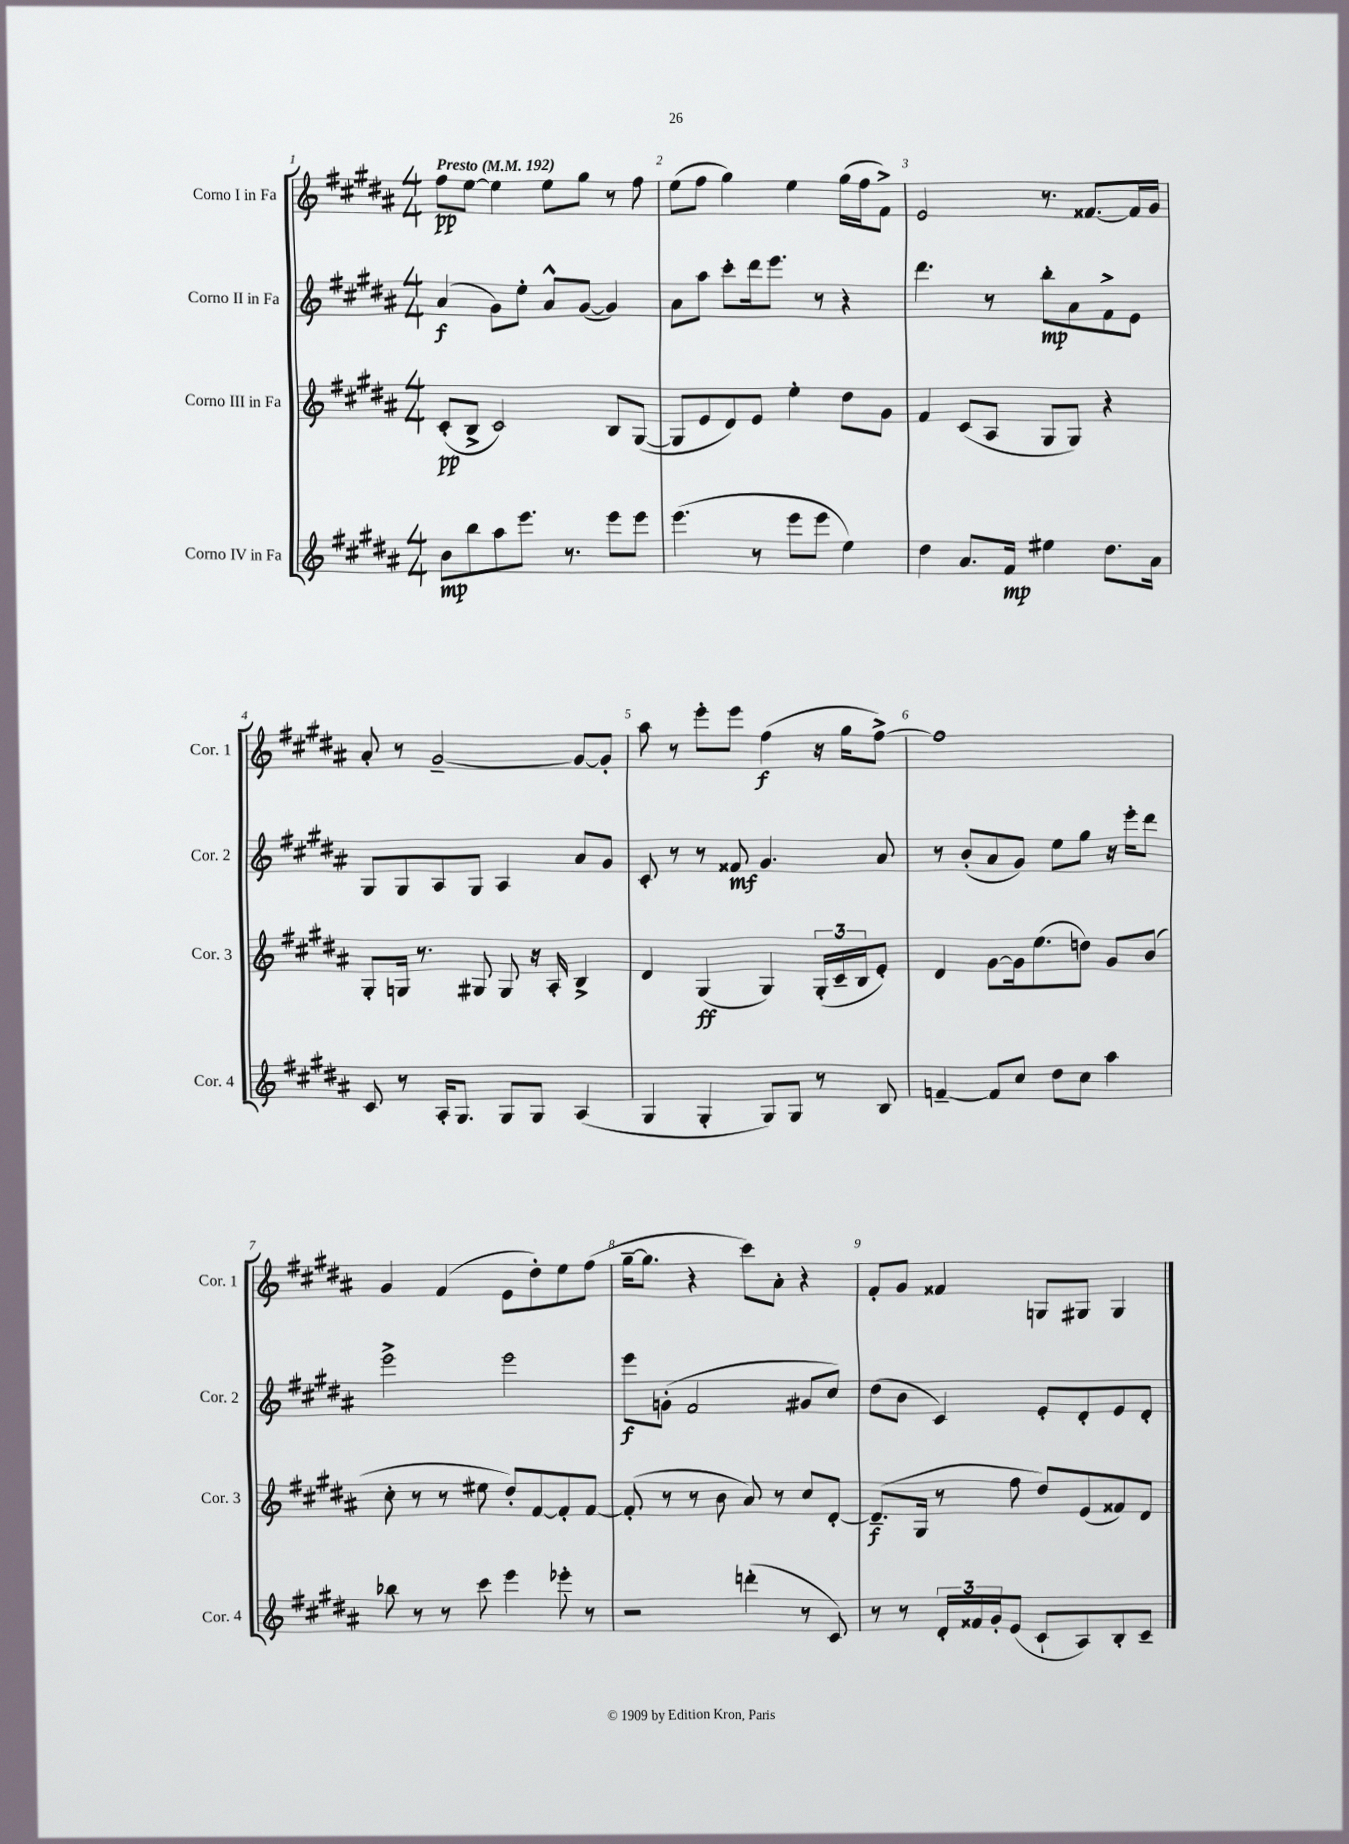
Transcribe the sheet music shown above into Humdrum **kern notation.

**kern	**dynam	**kern	**dynam	**kern	**dynam	**kern	**dynam
*part4	*part4	*part3	*part3	*part2	*part2	*part1	*part1
*staff4	*staff4	*staff3	*staff3	*staff2	*staff2	*staff1	*staff1
*I"Corno IV in Fa	*	*I"Corno III in Fa	*	*I"Corno II in Fa	*	*I"Corno I in Fa	*
*I'Cor. 4	*	*I'Cor. 3	*	*I'Cor. 2	*	*I'Cor. 1	*
*clefG2	*	*clefG2	*	*clefG2	*	*clefG2	*
*k[f#c#g#d#a#]	*	*k[f#c#g#d#a#]	*	*k[f#c#g#d#a#]	*	*k[f#c#g#d#a#]	*
*M4/4	*	*M4/4	*	*M4/4	*	*M4/4	*
*MM192	*	*MM192	*	*MM192	*	*MM192	*
=1	=1	=1	=1	=1	=1	=1	=1
!	!	!	!	!	!	!LO:TX:a:B:t=Presto	!
8b\L	mp	(8c#'/L	pp	(4a#/	f	8ff#\L	pp
8bb\	.	8B^/J	.	.	.	[8ee\J	.
8aa#\	.	2c#/)	.	8g#\L)	.	4ee\]	.
8.eee\J	.	.	.	8ee'\J	.	.	.
.	.	.	.	8a#^^/L	.	8ee\L	.
8.r	.	.	.	.	.	.	.
.	.	.	.	([8g#/J	.	8gg#\J	.
8eee\L	.	8B/L	.	4g#/])	.	8r	.
8eee\J	.	([8G#/J	.	.	.	8ff#\	.
=2	=2	=2	=2	=2	=2	=2	=2
(4.eee\	.	8G#/L]	.	8a#\L	.	(8ee\L	.
.	.	8e/	.	8aa#\J	.	8ff#\J	.
.	.	8d#/)	.	8ccc#'\L	.	4gg#\)	.
8r	.	8e/J	.	16ddd#\k	.	.	.
.	.	.	.	8.eee\J	.	.	.
8eee\L	.	4ee'\	.	.	.	4ee\	.
8eee\J	.	.	.	8r	.	.	.
4ee\)	.	8dd#\L	.	4r	.	(16gg#\LL	.
.	.	.	.	.	.	16ff#\J	.
.	.	8g#\J	.	.	.	8f#^\J)	.
=3	=3	=3	=3	=3	=3	=3	=3
4dd#\	.	4f#/	.	4.ddd#\	.	2e/	.
8.a#/L	.	(8c#/L	.	.	.	.	.
.	.	8A#/J	.	8r	.	.	.
16f#/Jk	mp	.	.	.	.	.	.
4ee#X\	.	8G#/L	.	8bb'\L	mp	8.r	.
.	.	8G#/J)	.	8a#\	.	.	.
.	.	.	.	.	.	[8.f##X/L	.
8.dd#\L	.	4r	.	8f#^\	.	.	.
.	.	.	.	8e\J	.	16f##/L]	.
16a#\Jk	.	.	.	.	.	16g#/JJ	.
!!LO:LB:g=z
=4	=4	=4	=4	=4	=4	=4	=4
8c#/	.	8G#'/L	.	8G#/L	.	8a#'/	.
8r	.	16Gn/Jk	.	8G#/	.	8r	.
.	.	8.r	.	.	.	.	.
16A#'/KL	.	.	.	8A#/	.	[2g#~/	.
8.G#/J	.	.	.	.	.	.	.
.	.	8G#X/	.	8G#/J	.	.	.
8G#/L	.	8G#/	.	4A#/	.	.	.
8G#/J	.	16r	.	.	.	.	.
.	.	16A#'/	.	.	.	.	.
(4A#/	.	4B^/	.	8a#/L	.	8g#/L_	.
.	.	.	.	8g#/J	.	8g#'/J]	.
=5	=5	=5	=5	=5	=5	=5	=5
4G#/	.	4d#/	.	8c#'/	.	8aa#\	.
.	.	.	.	8r	.	8r	.
4G#'/	.	(4G#/	ff	8r	.	8eee'\L	.
.	.	.	.	8f##X/	mf	8eee\J	.
8G#/L)	.	4G#/)	.	4.g#/	.	(4ff#\	f
8G#/J	.	.	.	.	.	.	.
8r	.	(24G#'/LL	.	.	.	16r	.
.	.	24c#~/	.	.	.	.	.
.	.	.	.	.	.	16gg#\KL	.
.	.	24B/J	.	.	.	.	.
8B/	.	8e'/J)	.	8a#/	.	[8ff#^\J)	.
=6	=6	=6	=6	=6	=6	=6	=6
[4fn~/	.	4d#/	.	8r	.	1ff#]	.
.	.	.	.	(8b'/L	.	.	.
8f/L]	.	[8g#\L	.	8a#/	.	.	.
8cc#/J	.	16g#\k]	.	8g#/J)	.	.	.
.	.	(8.ee\	.	.	.	.	.
8dd#\L	.	.	.	8ee\L	.	.	.
8cc#\J	.	8ddn\J)	.	8gg#\J	.	.	.
4aa#\	.	8g#/L	.	16r	.	.	.
.	.	.	.	16eee'\KL	.	.	.
.	.	(8b/J	.	8ddd#\J	.	.	.
!!LO:LB:g=z
=7	=7	=7	=7	=7	=7	=7	=7
8bb-X\	.	8cc#'\	.	2eee^\	.	4g#/	.
8r	.	8r	.	.	.	.	.
8r	.	8r	.	.	.	(4f#/	.
8ccc#\	.	8ee#X\	.	.	.	.	.
4eee\	.	8dd#'/L)	.	2eee\	.	8e\L	.
.	.	[8f#/	.	.	.	8dd#'\)	.
8eee-X'\	.	8f#'/]	.	.	.	8ee\	.
8r	.	[8f#/J	.	.	.	(8ff#\J	.
=8	=8	=8	=8	=8	=8	=8	=8
2r	.	(8f#'/]	.	8eee\L	f	[16gg#~\KL	.
.	.	.	.	.	.	8.gg#\J]	.
.	.	8r	.	(8gn'\J	.	.	.
.	.	8r	.	2f#/	.	4r	.
.	.	8b\	.	.	.	.	.
(4dddn'\	.	8a#/)	.	.	.	8ccc#\L)	.
.	.	8r	.	.	.	8a#'\J	.
8r	.	8cc#/L	.	8g#X/L	.	4r	.
8c#/)	.	[8d#'/J	.	8cc#/J)	.	.	.
=9	=9	=9	=9	=9	=9	=9	=9
8r	.	(8.d#~/L]	f	(8dd#\L	.	8f#'/L	.
8r	.	.	.	8b\J	.	8g#/J	.
.	.	16G#/Jk	.	.	.	.	.
24d#'/LL	.	8r	.	4c#/)	.	4f##X/	.
24f##X/	.	.	.	.	.	.	.
24g#'/J	.	.	.	.	.	.	.
(8e/J	.	8ff#\	.	.	.	.	.
8c#`/L	.	8dd#/L)	.	8e'/L	.	8Gn/L	.
8A#/)	.	(8e/	.	8d#'/	.	8G#X/J	.
8B'/	.	8f##X/)	.	8e/	.	4G#/	.
8c#~/J	.	8d#/J	.	8d#'/J	.	.	.
==	==	==	==	==	==	==	==
*-	*-	*-	*-	*-	*-	*-	*-
